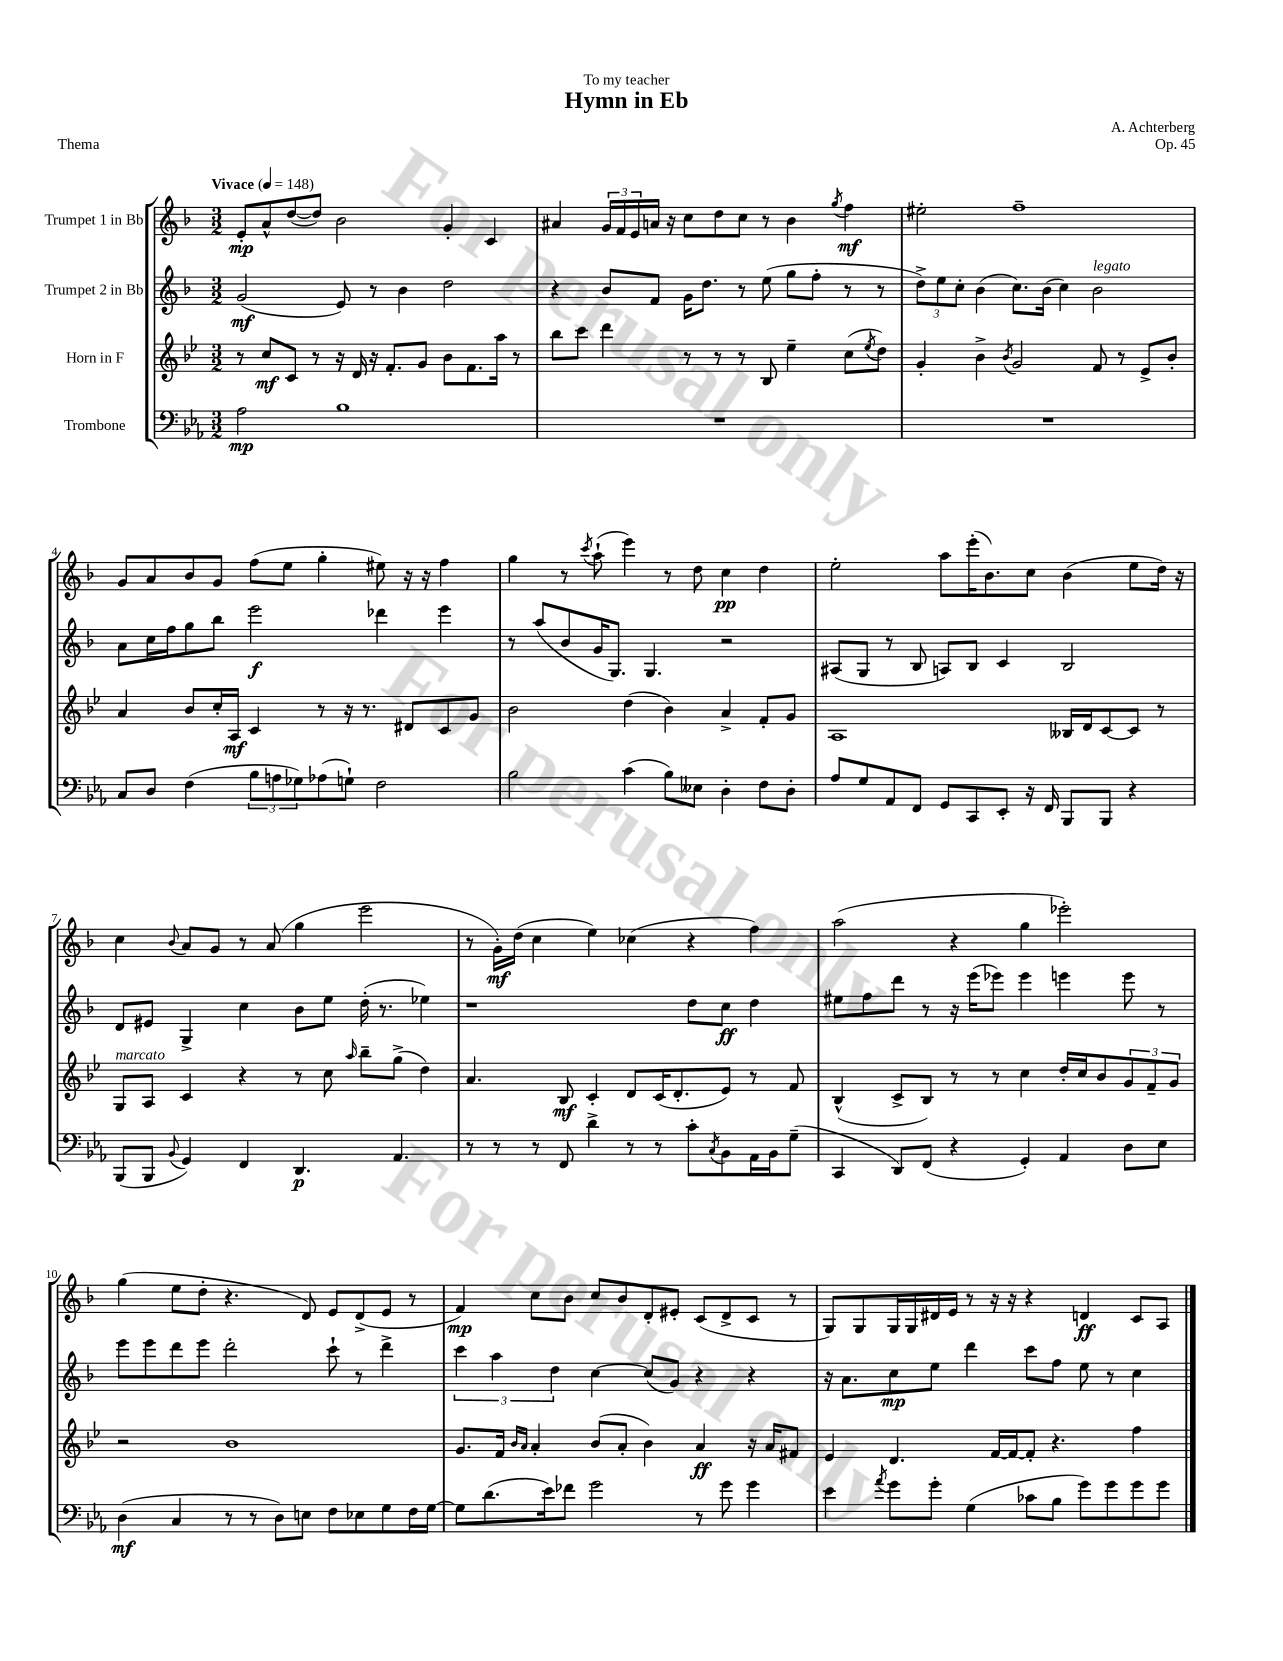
\header { title = "Hymn in Eb" composer = "A. Achterberg" dedication = "To my teacher" opus = "Op. 45" piece = "Thema" }
<<
\new StaffGroup <<
\new Staff = "s0" \with { instrumentName = "Trumpet 1 in Bb" } {
    \clef treble \key f \major \numericTimeSignature \time 3/2 \tempo "Vivace" 4 = 148
    e'8-.\mp a'8-^ d''8~( d''8) bes'2 g'4-. c'4 |
    ais'4 \tuplet 3/2 { g'16 f'16 e'16 } a'16 r16 c''8 d''8 c''8 r8 bes'4 \acciaccatura { g''8 } f''4\mf |
    eis''2-. f''1-- |
    g'8 a'8 bes'8 g'8 f''8( e''8 g''4-. eis''8) r16 r16 f''4 |
    g''4 r8 \acciaccatura { c'''8 } a''8-!( e'''4) r8 d''8 c''4\pp d''4 |
    e''2-. a''8 e'''16-.( bes'8.) c''8 bes'4( e''8 d''16) r16 |
    c''4 \appoggiatura { bes'8 } a'8 g'8 r8 a'8( g''4 e'''2 |
    r8 g'16-.\mf) d''16( c''4 e''4) ces''4( r4 f''4) |
    a''2( r4 g''4 ees'''2-.) |
    g''4( e''8 d''8-. r4. d'8) e'8 d'8->( e'8 r8 |
    f'4\mp) c''8 bes'8 c''8 bes'8 d'8-. eis'8-. c'8( d'8-> c'8 r8 |
    g8) g8 g16 g16 dis'16 e'16 r8 r16 r16 r4 d'4\ff c'8 a8 \bar "|." |
}
\new Staff = "s1" \with { instrumentName = "Trumpet 2 in Bb" } {
    \clef treble \key f \major \numericTimeSignature \time 3/2
    g'2\mf( e'8) r8 bes'4 d''2 |
    r4 bes'8 f'8 g'16 d''8. r8 e''8( g''8 f''8-. r8 r8 |
    \tuplet 3/2 { d''8->) e''8 c''8-. } bes'4( c''8.) bes'16( c''4) bes'2^\markup { \italic "legato" } |
    a'8 c''16 f''16 g''8 bes''8 e'''2\f des'''4 e'''4 |
    r8 a''8( bes'8 g'16 g8.) g4. r2 |
    ais8( g8 r8 bes8 a8) bes8 c'4 bes2 |
    d'8 eis'8 g4-> c''4 bes'8 e''8 d''16-.( r8. ees''4) |
    r1 d''8 c''8\ff d''4 |
    eis''8 f''8 d'''8 r8 r16 e'''16( ees'''8) ees'''4 e'''4 e'''8 r8 |
    e'''8 e'''8 d'''8 e'''8 d'''2-. c'''8-! r8 d'''4-> |
    \tuplet 3/2 { c'''4 a''4 d''4 } c''4~ c''8( g'8) r4 r4 |
    r16 a'8. c''8\mp e''8 d'''4 c'''8 f''8 e''8 r8 c''4 \bar "|." |
}
\new Staff = "s2" \with { instrumentName = "Horn in F" } {
    \clef treble \key bes \major \numericTimeSignature \time 3/2
    r8 c''8\mf c'8 r8 r16 d'16 r16 f'8.-. g'8 bes'8 f'8. a''16 r8 |
    bes''8 c'''8 d'''4 r8 r8 r8 bes8 ees''4-- c''8( \acciaccatura { ees''8 } d''8) |
    g'4-. bes'4-> \acciaccatura { bes'8 } g'2 f'8 r8 ees'8-> bes'8-. |
    a'4 bes'8 c''16-. a16\mf c'4 r8 r16 r8. dis'8 c'8 g'8 |
    bes'2 d''4( bes'4) a'4-> f'8-. g'8 |
    a1 beses16 d'16 c'8~ c'8 r8 |
    g8^\markup { \italic "marcato" } a8 c'4 r4 r8 c''8 \grace { a''16 } bes''8-- g''8->( d''4) |
    a'4. bes8\mf c'4-. d'8 c'16( d'8.-. ees'8) r8 f'8 |
    bes4-^( c'8-> bes8) r8 r8 c''4 d''16-. c''16 bes'8 \tuplet 3/2 { g'8 f'8-- g'8 } |
    r2 bes'1 |
    g'8. f'16 \grace { bes'16 a'16 } a'4-. bes'8( a'8-. bes'4) a'4\ff r16 a'16 fis'8 |
    ees'4 d'4. f'16~ f'16~ f'8-. r4. f''4 \bar "|." |
}
\new Staff = "s3" \with { instrumentName = "Trombone" } {
    \clef bass \key ees \major \numericTimeSignature \time 3/2
    aes2\mp bes1 |
    R1. |
    R1. |
    c8 d8 f4( \tuplet 3/2 { bes8 a8 ges8) } aes8( g8-!) f2 |
    bes2 c'4( bes8) eeses8 d4-. f8 d8-. |
    aes8 g8 aes,8 f,8 g,8 c,8 ees,8-. r16 f,16 bes,,8 bes,,8 r4 |
    bes,,8( bes,,8 \appoggiatura { bes,8 } g,4) f,4 d,4.\p aes,4. |
    r8 r8 r8 f,8 d'4-> r8 r8 c'8-. \acciaccatura { c8 } bes,8 aes,16 bes,16 g8--( |
    c,4 d,8) f,8( r4 g,4-.) aes,4 d8 ees8 |
    d4\mf( c4 r8 r8 d8) e8 f8 ees8 g8 f16 g16~ |
    g8 d'8.( ees'16) fes'8 g'2 r8 g'8 g'4 |
    ees'4 \acciaccatura { aes'8 } g'8 g'8-. g4( ces'8 bes8 g'8) g'8 g'8 g'8 \bar "|." |
}
>>
>>
